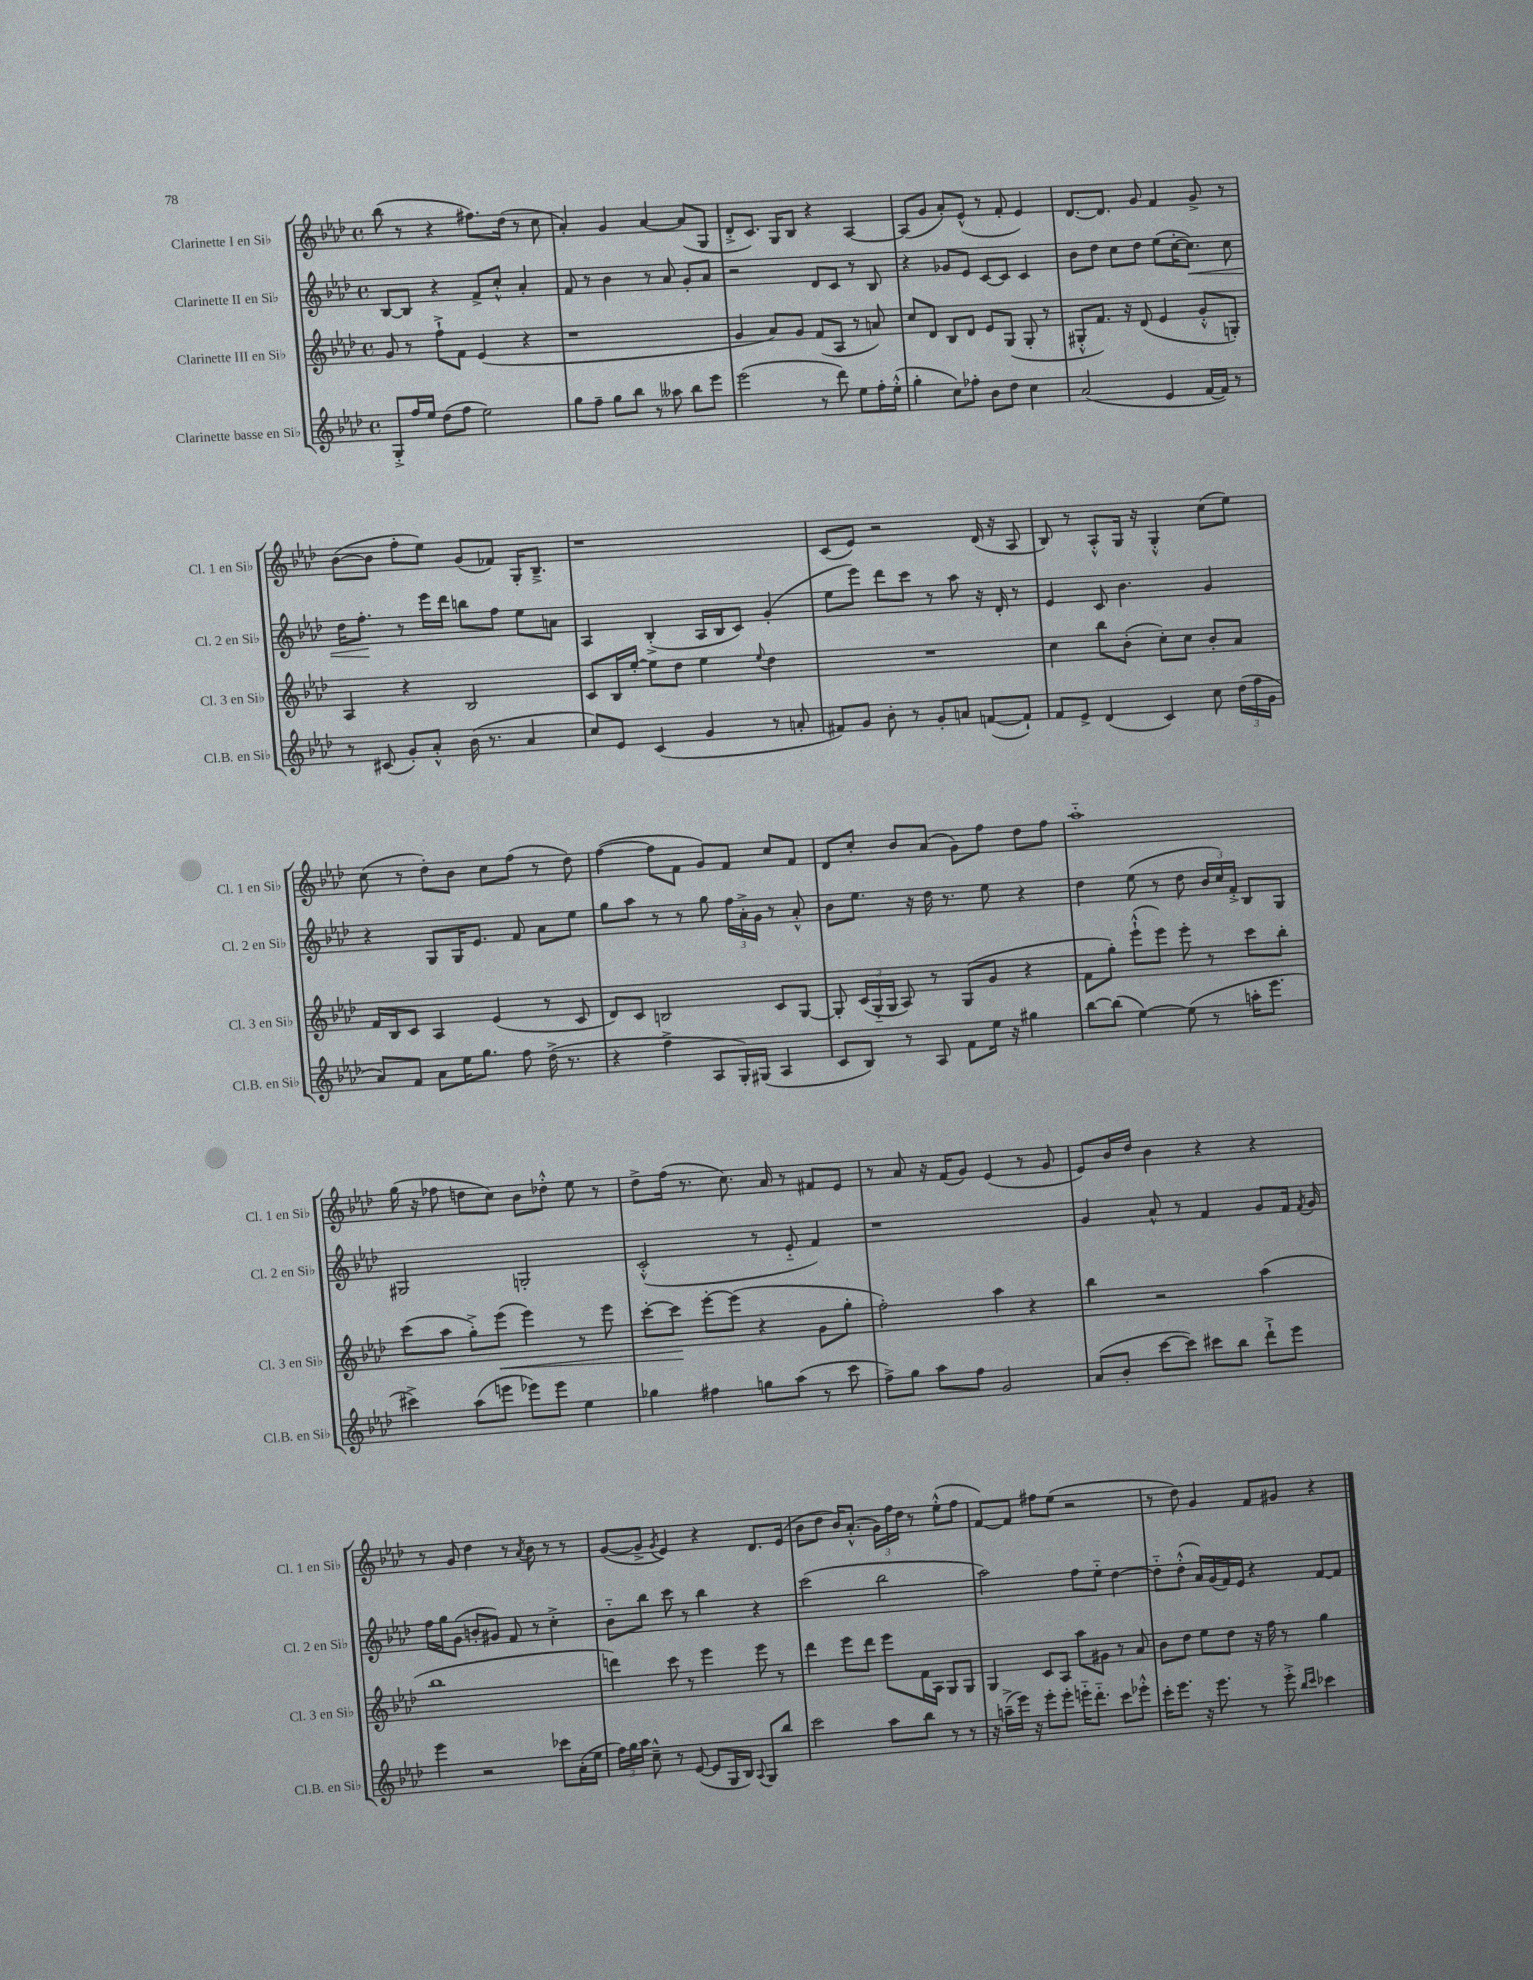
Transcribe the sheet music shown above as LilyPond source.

<<
\new StaffGroup <<
\new Staff = "s0" \with { instrumentName = "Clarinette I en Sib" shortInstrumentName = "Cl. 1 en Sib" } {
    \clef treble \key aes \major \defaultTimeSignature \time 4/4
    \autoBeamOff bes''8( r8 r4 fis''8.[) des''16]( r8 c''8 |
    aes'4-.) g'4 aes'4~ aes'8[( g8] |
    des'8[-.-> c'8.]) g16[ bes8] r4 aes4~ |
    aes8[( g'8] aes'8[-.) ees'8]-^( r8 f'8-. ees'4) |
    des'8.[~ des'8.] g'8 f'4 g'8-> r8 |
    bes'8[~( bes'8] f''8[-. ees''8]) g'8[( fes'8]) g16[-. bes8.]---> |
    r1 |
    c'8[( ees'8]) r2 des'16( r16 aes8 |
    bes8) r8 aes8[-.-^ g16] r16 g4-.-^ c''8[( ees''8]) |
    c''8( r8 des''8[-.) bes'8] c''8[ f''8]( r8 des''8) |
    f''4~( f''8[ f'8] g'8[) f'8] c''8[ f'8] |
    des'8[ c''8]-. bes'8[ aes'8]( g'8[) f''8] des''8[ f''8] |
    aes''1-_ |
    g''16( r16 fes''8 d''8[ c''8]) bes'8[ des''8]-.-^ ees''8 r8 |
    des''8[-> f''16]( r8. c''8.) aes'16 r8 fis'8[ ees'8] |
    r8 aes'8 r16 f'16[( g'8]) ees'4( r8 g'8 |
    ees'8[) bes'16 des''16] bes'4 r4 r4 |
    r8 g'8 des''4 r8 \acciaccatura { aes'8 } bes'8 r8 r8 |
    g'8[~( g'8]-> \acciaccatura { g'8 } ees'4) r4 des'8.[ ees'16]( |
    bes'8[ des''8] bes'16[) aes'8.]-.-^( \tuplet 3/2 { g'16[) f''16 des''16] } r8 ees''8[-.-^( f''8] |
    f'8[~) f'8] fis''8[ ees''8]( r2 |
    r8 des''8) g'4 f'8[ gis'8] r4 \bar "|." |
}
\new Staff = "s1" \with { instrumentName = "Clarinette II en Sib" shortInstrumentName = "Cl. 2 en Sib" } {
    \clef treble \key aes \major \defaultTimeSignature \time 4/4
    \autoBeamOff bes8[~ bes8] r4 f'8[-> c''8]-.-^ aes'4-. |
    f'8 r8 bes'4 r8 aes'8 g'8[-. aes'8] |
    r2 des'8[ c'8] r8 bes8 |
    r4 ges'8[ ees'8] c'8[~ c'8] c'4 |
    bes'8[ des''8] c''8[ des''8] ees''8[( c''16~-. c''8.]\<) c''8 |
    des''16[ f''8.]-.\! r8 ees'''16[ des'''16] b''8[ f''8] ees''8[ a'8] |
    aes4 bes4-.->( aes16[ bes16 c'8]) g'4-.( |
    ees''8[ ees'''8]) des'''8[ c'''8] r8 aes''8 r16 des'16-. r8 |
    ees'4 c'8 bes'4. g'4 |
    r4 g8[ g16 ees'8.] f'8 aes'8[ ees''8] |
    g''8[ aes''8] r8 r8 g''8 \tuplet 3/2 { f''16[ aes'16-.-> g'16] } r8 aes'8-.-^ |
    bes'8[ ees''8.] r16 des''16 r8. ees''8 r4 |
    des''4 ees''8( r8 des''8 \tuplet 3/2 { bes'16[ c''16) f'16]-.-> } bes8[ g8] |
    gis2 g2-. |
    c'2-.-^( r8 ees'8-_ f'4) |
    r1 |
    g'4 aes'8-^ r8 f'4 g'8[ f'16] \acciaccatura { f'8 } g'16 |
    f''16[ g''16 g'8]( b'8[-. gis'8]) f'8 r8 c''4-.-> |
    bes'8[-_ bes''8] c'''8 r8 bes''4 r4 |
    c'''2( bes''2 |
    aes''2) f''8[ ees''8]-_ des''4~ |
    des''8[-_ des''8]-.-^( aes'16[) g'16( f'16) ees'16] r4 f'8[~ f'8] \bar "|." |
}
\new Staff = "s2" \with { instrumentName = "Clarinette III en Sib" shortInstrumentName = "Cl. 3 en Sib" } {
    \clef treble \key aes \major \defaultTimeSignature \time 4/4
    \autoBeamOff g'8 r8 f''8[-!-> f'8] ees'4( r4 |
    r1 |
    g'4 aes'8[) g'8] f'8[( aes8] r8 a'8) |
    c''8[ des'8] bes8[ des'8] ees'8[ g8]( g8-. r8 |
    gis8[-.-^ f'8.]) r16 des'8( ees'4 g'8[-.-^ g8]-.) |
    aes4 r4 bes2 |
    c'8[ bes16 ees''16]~-. ees''8[ des''8] ees''4 \appoggiatura { ees''8 } des''4 |
    R1 |
    c''4 bes''8[ bes'8]-.( c''8[-.) c''8] bes'8[-. aes'8] |
    f'16[ bes16 c'8] aes4 ees'4( r8 c'8 |
    des'8[) c'8] b2 c'8[ g8]~ |
    g8-. \tuplet 3/2 { c'16[( g16-_ g16] } aes8) r8 g8[( g'8] r4 |
    f'8[ g''8]-.) ees'''8[-!-^( ees'''8]) ees'''8-. r8 c'''8[ bes''8]-. |
    c'''8[( aes''8] g''8[-.->) ees'''8]\<( ees'''4) r8 ees'''8 |
    c'''8[~-. c'''8]\! ees'''8[~-. ees'''8]( r4 g'8[ g''8]-. |
    f''2-.) aes''4 r4 |
    bes''4 r2 aes''4( |
    bes''1 |
    d'''4) c'''8 r8 ees'''4 ees'''8 r8 |
    des'''4 ees'''8[ des'''8] ees'''8[ f'16 aes16] g8[ g8] |
    g4 c'8[ aes8] aes''8[ gis'8] r8 aes'8 |
    bes'8[ des''8] ees''8[ des''8] r16 f''16 r8 g''4 \bar "|." |
}
\new Staff = "s3" \with { instrumentName = "Clarinette basse en Sib" shortInstrumentName = "Cl.B. en Sib" } {
    \clef treble \key aes \major \defaultTimeSignature \time 4/4
    \autoBeamOff g8[-.-> f''16 ees''16] des''8[( f''8] ees''2) |
    g''8[ f''8]-- g''8[ bes''8] r8 aeses''8 bes''8[ ees'''8] |
    ees'''2( r8 des'''8) ees''8[ f''16-. ees''16]-.-^( |
    g''4-. c''8[) fes''8]-. bes'8[ des''8] c''4 |
    aes'2( ees'4 f'16[~ f'16]) r8 |
    r8 cis'8( g'8[-.) aes'8]-.-^ bes'16( r8. aes'4 |
    c''8[) ees'8] c'4( g'4 r8 a'8-. |
    fis'8[) g'8] bes'8-. r8 g'8[-. a'8] f'8[~( f'8]-!) |
    f'8[ ees'8]-> des'4( c'4) c''8 \tuplet 3/2 { des''16[( f''16 g'16] } |
    aes'8[) f'8] aes'8[ ees''16 g''8.] f''8 des''16->( r8. |
    r4 f''4-> aes8[ g16-.) gis16]( aes4 |
    c'8[ bes8]) r8 aes8 f'8[ ees''16] r16 gis''4 |
    bes''8[~ bes''8]( ees''4~) ees''8( r8 a''16[-. ees'''8.] |
    cis'''4->) aes''8[( e'''8] ees'''8[) ees'''8] ees''4 |
    ges''4 fis''4 g''8[ aes''8]( r8 c'''8 |
    f''8[->) g''8] aes''8[ f''8] g'2 |
    aes'8[( bes'8]-. c'''8[~ c'''8]) cis'''8[ bes''8] des'''8[-!-> ees'''8] |
    ees'''4 r2 ces'''8[ aes'16-.( ees''16] |
    \tuplet 3/2 { f''16[) g''16 aes''16] } c''8---^ r8 ees'8~( ees'8[ g16 bes16]) \appoggiatura { aes8 } g8[ bes''8] |
    c'''2 aes''8[ bes''8] r8 r8 |
    r16 a''16[--->( ees'''16]) r16 ees'''8[-. ees'''8]-. e'''16[-_ des'''8.]-_ c'''8[ ees'''8]-.-^ |
    c'''16[-. ees'''8.] r16 ees'''8. r8 ees'''8-.-> \grace { bes''16[ c'''16] } ces'''4 \bar "|." |
}
>>
>>
\layout { \context { \Score \remove "Bar_number_engraver" } }
